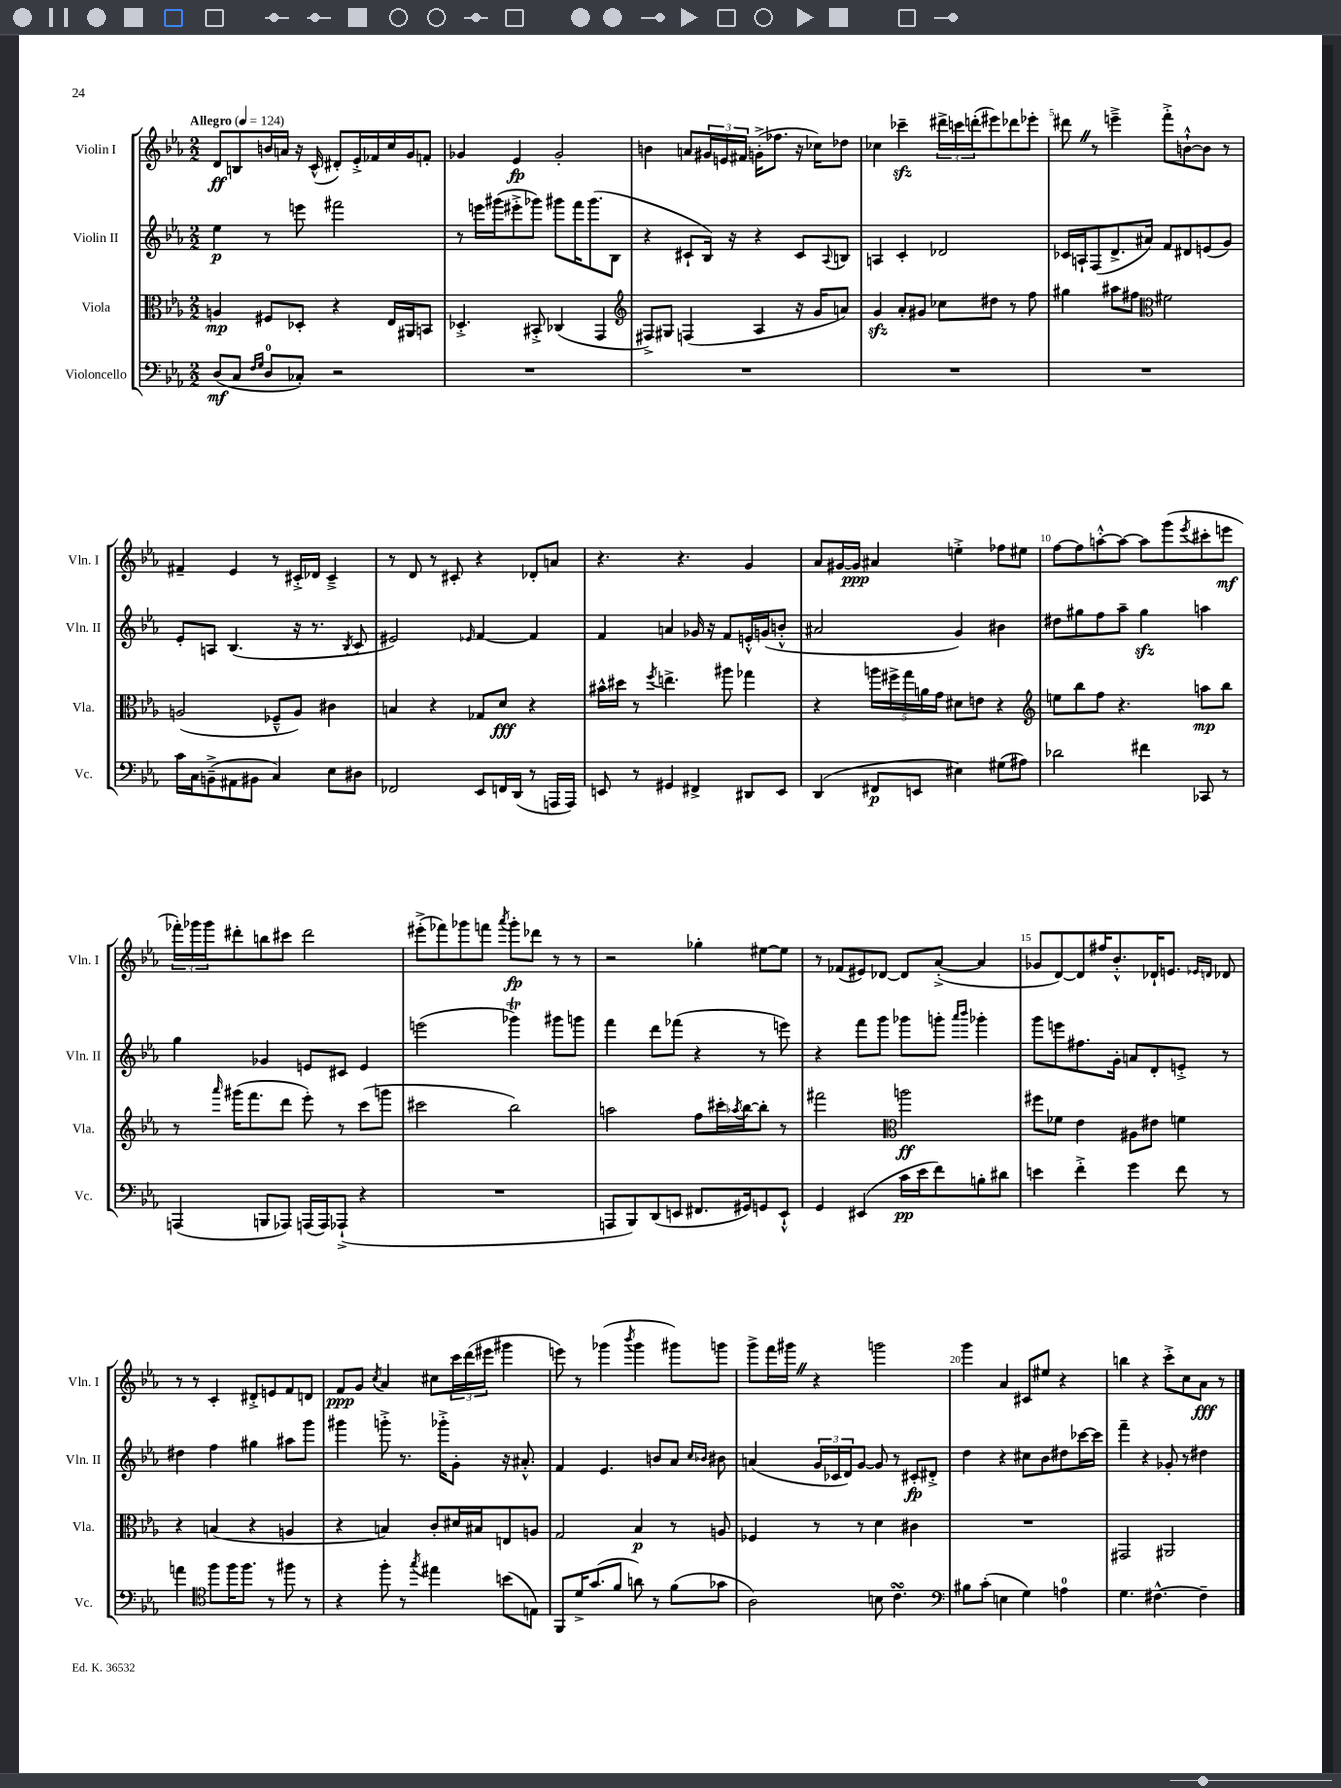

**kern	**kern	**kern	**kern
*staff4	*staff3	*staff2	*staff1
*clefF4	*clefC3	*clefG2	*clefG2
*k[b-e-a-]	*k[b-e-a-]	*k[b-e-a-]	*k[b-e-a-]
*M2/2	*M2/2	*M2/2	*M2/2
*MM124	*MM124	*MM124	*MM124
(8D/L	4A/	4ee-\	8d/L
8C/J	.	.	8B/
16qqF/LL	.	.	.
16qqG/JJ	.	.	.
8D/L	8F#/L	8r	16b/L
.	.	.	16a/JJ
8C-'/J)	8D-'/J	8eee\	16r
.	.	.	(16c^^/
2r	4r	2fff#\	8d#'/L)
.	.	.	16e-'^/L
.	.	.	16f-/
.	16E-/LL	.	16cc/
.	16AA#/J	.	16g/J
.	8BB/J	.	8f'/J
=	=	=	=
1r	4.D-'^/	8r	4g-/
.	.	16eee\LL	.
.	.	(16ggg#\J	.
.	.	8eee#'^\	4e-/
.	8BB#'^/	8ggg-\J)	.
.	(4C-/	8ggg#\L	2g-'/
.	.	16fff\K	.
.	.	(8.ggg#\	.
.	4GG/	.	.
.	.	8B-\J	.
=	=	=	=
*	*clefG2	*	*
1r	8F#^/L)	4r	4b\
.	8G#/J	.	.
.	(4F/	8c#`/L	8a/L
.	.	16B-/Jk)	24g#/L
.	.	.	24e/
.	.	16r	.
.	.	.	24f#/JJ
.	4A-/	4r	(16g'^\LK
.	.	.	8.ff-\J
.	16r	8c#/L	16r
.	16g/LK	.	16cc-\LK)
.	.	8qqA-/	.
.	8a/J)	8B/J	8dd-\J
=	=	=	=
1r	4g/	4A/	4cc-\
.	8a-'/L	4c'/	4ccc-~\
.	8g#/J	.	.
.	8cc-\L	2d-/	24ddd#^\LL
.	.	.	24ccc\
.	.	.	(24ddd'\J
.	8dd#\J	.	8eee#\)
.	8r	.	8ddd-\
.	8ff\	.	8eee-'\J
=	=	=	=
1r	4gg#\	16c-/LL	8ddd#\
.	.	16A`/J	.
.	.	(8F/	8r
.	8aa#\L	8.d^/	4eee~^\
.	8ff#\J	.	.
.	.	16a#/Jk)	.
*	*clefC3	*	*
.	2f#\	8f/L	8fff'^\L
.	.	8d#/	[8b`^^\
.	.	(8e/	8b\]J
.	.	8g/J)	8r
=	=	=	=
16c\LL	(2A/	8e-'/L	4f#~/
16C\J	.	.	.
(8BB~^\	.	8A/J	.
8AA#\	.	(4.B-/	4e-/
8BB#\J	.	.	.
4C/)	8F-~^^/L	.	8r
.	8A/J)	16r	16c#'^/LL
.	.	8.r	16d-/JJ
8E-\L	4c#\	.	4c#~^/
.	.	8qB-/	.
8D#\J	.	8c/	.
=	=	=	=
2FF-/	4B/	2e#/)	8r
.	.	.	8d/
.	4r	.	8r
.	.	.	8c#'/
.	.	16qqe-/	.
8EE-/L	8G-/L	[4f/	4r
16FF/L	8d/J	.	.
(16DD/JJ	.	.	.
8r	4r	4f/]	8d-'/L
16AAA/LL	.	.	8a/J
16AAA/JJ)	.	.	.
=	=	=	=
8EE/	16b#^^\LL	4f/	4.r
.	16dd#\JJ	.	.
8r	8r	.	.
.	8qff/	.	.
4GG#/	4.ee^\	4a/	.
.	.	.	4.r
4FF#^/	.	16g-/	.
.	.	16r	.
.	8aa#\	8f/L	.
8DD#/L	4gg-\	16e'^^/L	4g/
.	.	(16g/J	.
8EE/J	.	8b'^^/J	.
=	=	=	=
(4DD/	4r	2a#/	8a-/L
.	.	.	[16g#/L
.	.	.	16g#/]JJ
8FF#/L	20aa\LL	.	4a#/
.	20ff#^\	.	.
.	20gg\	.	.
8EE/J	.	.	.
.	20a\	.	.
.	20g\JJ	.	.
4E#\)	8d#\L	4g/)	4ee'^\
.	8e\J	.	.
(8G#\L	4r	4b#\	8ff-\L
8A#\J)	.	.	8ee#\J
=	=	=	=
*	*clefG2	*	*
2d-\	8ee\L	8dd#\L	[8ff\L
.	8bb-\	8gg#\	8ff\]
.	8ff\J	8ff\	[8aa'^^\
.	4.r	8aa-~\J	8aa\_J
4f#\	.	4gg#\	8aa\]L
.	.	.	(8ggg\
.	.	.	8qeee-/
8CC-/	8aa\L	4aa\	8ccc#'\
8r	8bb-\J	.	8eee\J
=	=	=	=
(4AAA/	8r	4gg\	24fff-'\LL)
.	.	.	24ggg-\
.	.	.	24ggg-\J
.	16qqaaa-/	.	.
.	(16ggg#\LK	.	8ddd#'\
.	8.fff\	.	.
8BBB/L	.	4g-/	8bb\
8AAA-/J)	8ddd\J	.	8ccc#\J
(16AAA/LL	8eee-'\)	8e/L	2ddd#\
16AAA/J)	.	.	.
(8AAA-`^/J	8r	8c#/J	.
4r	(8ccc\L	4e/	.
.	8ggg\J	.	.
=	=	=	=
1r	2ccc#\	(2eee\	(8eee#'^\L
.	.	.	8fff-\)
.	.	.	8ggg-\
.	.	.	8fff\J
.	.	.	8qaaa-/
.	2bb-\)	4ggg-\)	8ggg-'\L
.	.	.	8ddd-\J
.	.	8ggg#\L	8r
.	.	8ggg\J	8r
=	=	=	=
8AAA/L	2aa\	4fff\	2r
8BBB-/)	.	.	.
(8DD/	.	8ddd\L	.
8EE/J	.	(8fff-\J	.
8.FF#/L	8ff\L	4r	4gg-'\
.	16ccc#'\L	.	.
.	8qaa-/	.	.
16GG#/k)	[16bb-\J	.	.
8GG/	8bb-'\]J	8r	[8ee#\L
8EE`^^/J	8r	8eee\)	8ee#\]J
=	=	=	=
4GG/	2fff#\	4r	8r
.	.	.	(8f-/L
(4EE#/	.	8fff\L	8e#/)
.	.	8ggg\J	[8d-/J
*	*clefC3	*	*
16c\LL	2aa\	8ggg-\L	8d-/]L
16e-\J	.	.	.
8f\)	.	8ggg'\J	([8a-'^/J
.	.	16qqaaa-/LL	.
.	.	16qqbbb-/JJ	.
8B'\	.	4ggg-'\	4a-/]
8d#\J	.	.	.
=	=	=	=
4e\	8ff#\L	8ggg\L	8g-/L
.	8f-\J	8eee\	[8d/)
4f'^\	4e-\	8.ff#\	8d/]
.	.	.	16ff#/K
.	.	16g'\Jk	8.b-'^^/
4g\	8A#\L	8a/L	.
.	8e#\J	8d'/	16d-`/K
.	.	.	8.e/J
8f\	4f\	8e'^/J	.
.	.	.	16qqe-/LL
.	.	.	16qqd/JJ
8r	.	8r	8d-/
=	=	=	=
4a\	4r	4dd#\	8r
.	.	.	8r
*clefC4	*	*	*
8ff\L	(4B/	4ff\	4c'/
16ff\K	.	.	.
8.ff\J	.	.	.
.	4r	4gg#\	8d#'^/L
8r	.	.	8e/
8ff#\	4A/	8aa#\L	8f/
8r	.	8ggg\J	8d/J
=	=	=	=
4r	4r	4ggg#\	8f/L
.	.	.	8g/J
.	.	.	8qcc/
8ff'\	4B/)	8ggg'^\	4a-/
8r	.	8.r	.
8qgg/	.	.	.
4ee#\	8c'/L	.	8cc#\L
.	.	16ggg-'^\LK	.
.	16d#/L	8g'\J	24ccc\L
.	.	.	(24ddd\
.	16B#/J	.	.
.	.	.	24eee#\JJ
(8b\L	8E/	16r	4ggg#\
.	.	8.a#'^^/	.
8E\J)	8A/J	.	.
=	=	=	=
8FF/L	2G/	4f/	8eee\)
16d^/K	.	.	8r
(8.g/	.	.	.
.	.	4.e-/	(4ggg-\
8f/J	.	.	.
.	.	.	8qbbb-/
8a\)	4B-/	.	4ggg-\
8r	.	8b/L	.
(8f\L	8r	8a-/J	8ggg#\L)
.	.	16qqcc/LL	.
.	.	16qqb-/JJ	.
8g-\J	8A/	8b#\	8ggg\J
=	=	=	=
2A-\)	4F-/	(4a/	8ggg^\L
.	.	.	16fff\L
.	.	.	16ggg#\JJ
.	8r	24g/LL	4r
.	.	24c-/	.
.	.	24d/J)	.
.	8r	[8g/J	.
8B\	4d\	8g/]	2ggg\
4.c\	.	8r	.
.	4c#\	8c#'/L	.
.	.	8d#'^/J	.
=	=	=	=
*clefF4	*	*	*
8B#\L	1r	4dd\	4ggg\
(8c'\J	.	.	.
4E\	.	4r	4a-/
4G\)	.	8cc#\L	8c#/L
.	.	8b-\	8ee#/J
4A\	.	8dd#\	4r
.	.	[16ccc-\L	.
.	.	16ccc-\]JJ	.
=	=	=	=
4.G\	2GG#/	4fff~\	4bb\
.	.	4r	4r
[4.F#^^\	.	.	.
.	2AA#/	8g-'/	8ccc'^\L
.	.	8r	8cc\
4F#~\]	.	4dd#\	8a-\J
.	.	.	8r
==	==	==	==
*-	*-	*-	*-
